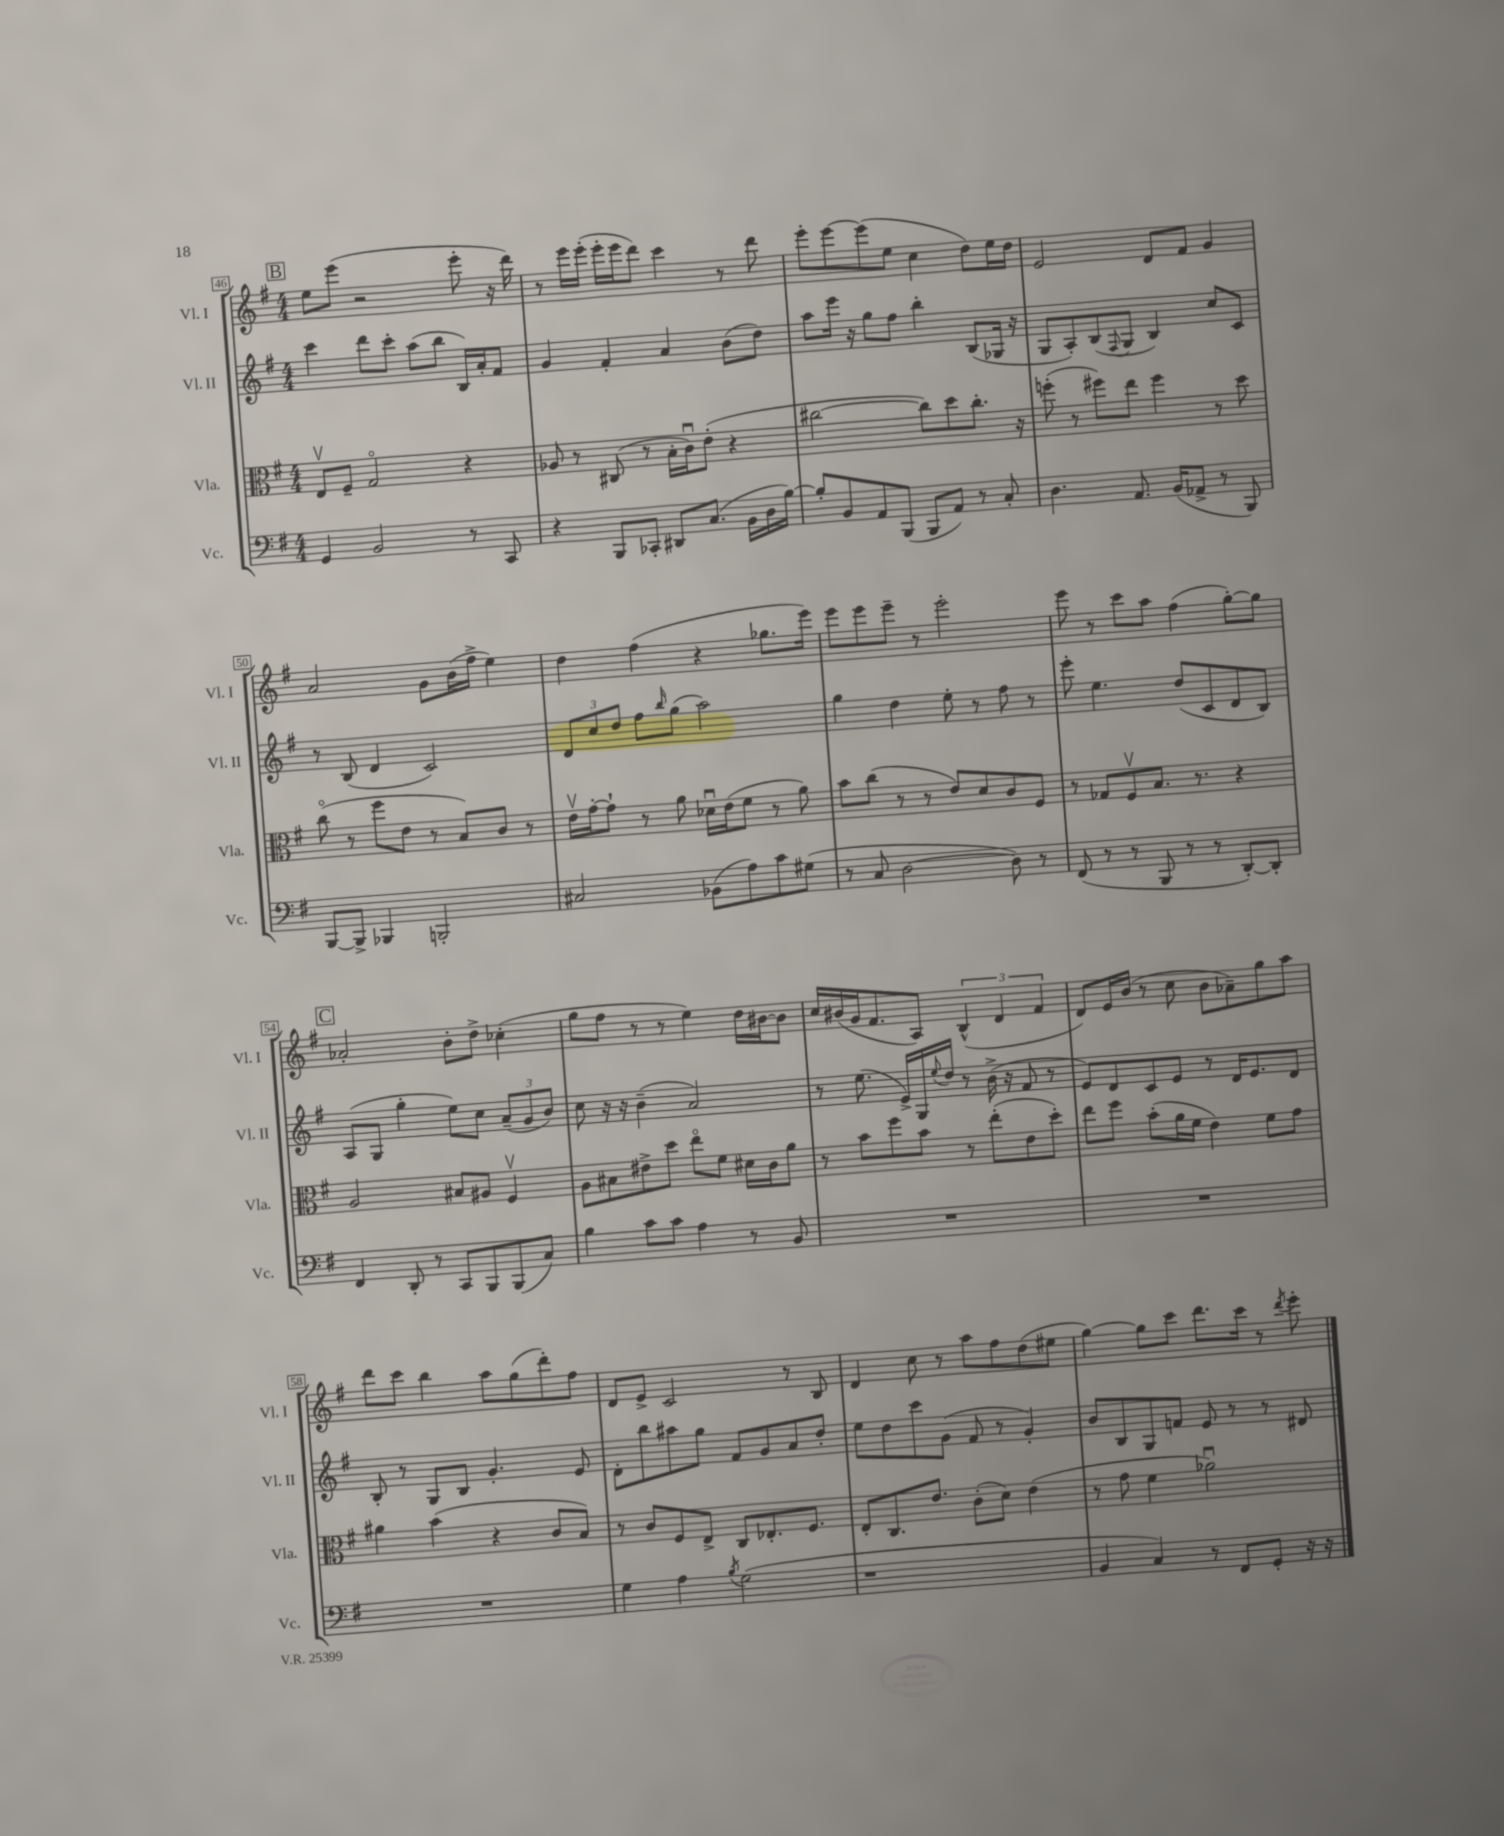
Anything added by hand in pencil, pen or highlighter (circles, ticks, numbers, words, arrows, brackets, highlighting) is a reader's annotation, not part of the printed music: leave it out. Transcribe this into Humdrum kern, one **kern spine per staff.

**kern	**kern	**kern	**kern
*staff4	*staff3	*staff2	*staff1
*clefF4	*clefC3	*clefG2	*clefG2
*k[f#]	*k[f#]	*k[f#]	*k[f#]
*M4/4	*M4/4	*M4/4	*M4/4
4GG	8Ev	4ccc	8ee
.	8F#~	.	(8eee
2BB	2Go	8ddd	2r
.	.	8ccc'	.
.	.	(8aa	.
.	.	8bb	.
8r	4r	16B)	8eee'
.	.	16a'	.
8CC	.	8f#	16r
.	.	.	16ddd)
=	=	=	=
4r	8A-	4g	8r
.	8r	.	16eee
.	.	.	(16eee'
8BBB	(8C#	4f#'	16eee'
.	.	.	16eee
8CC-'	8r	.	8ddd)
8DD#	16B'	4a	4ccc
.	16cu)	.	.
(8.C	(8e'	.	.
.	4r	(8b	8r
16BB	.	.	.
16D	.	8dd)	8ddd
[16B)	.	.	.
=	=	=	=
8B']	[2cc#	8aa	8eee'
8BB	.	16eee	[8eee
.	.	16r	.
8AA	.	8gg	(8eee]
(8BBB	.	8ff#	8ee
8BBB	8cc#])	4bb'	4cc
8AA)	8dd	.	.
8r	8.cc#'	(8B	8dd)
8C'	.	16G-	16ee
.	16r	16r	16dd
=	=	=	=
4.D	(8ff'	8G	2e
.	8r	8A')	.
.	8ff#)	(8B	.
.	.	8qqF#	.
8.AA	8ee	8G	.
.	4ff#	4B)	8d
(16BB	.	.	.
8AA-^	.	.	8f#
8r	8r	8cc	4g
8BBB)	8dd	8c	.
=	=	=	=
[8BBB	(8cco	8r	2a
8BBB^]	8r	(8B	.
4BBB-	8ff#	4d	.
.	8e	.	.
2BBB'	8r	2c)	8g
.	8B)	.	(16b
.	.	.	16ff#^
.	8c	.	4ee)
.	8r	.	.
=	=	=	=
2C#	16ev	12d	4dd
.	[16g'	.	.
.	.	12cc	.
.	8g`]	.	.
.	.	12dd	.
.	8r	8ff#	(4ff#
.	.	16qqbb	.
.	8a	(8gg	.
(8BB-	16d-u	2aa)	4r
.	(16e	.	.
8A)	8f#	.	.
8c	8r	.	8.gg-
(8G#	8a)	.	.
.	.	.	16eee)
=	=	=	=
8r	8b	4gg	8eee
8C	(8cc	.	8eee
[2D	8r	4dd	8eee~
.	8r	.	8r
.	8e)	8ee'	2eee'
.	8d	8r	.
8D])	8c	8ff#	.
8r	8F#	8r	.
=	=	=	=
(8FF#	8r	8eee'	8eee
8r	8G-	4.ee	8r
8r	8F#v	.	8ccc
8BBB	8.B	.	8aa
8r	.	(8dd	(4ff#
.	8.r	.	.
8r	.	8c	.
[8DD')	4r	8d	[8gg')
8DD']	.	8B)	8gg]
=	=	=	=
4FF#	2A	(8A	2a-'
.	.	8G	.
8DD'	.	4gg'	.
8r	.	.	.
8CC	8B#	8ee)	8b'
8BBB	8A#	8cc	8dd^
(8BBB	4F#v	(12a~	(4cc-'
.	.	12g	.
8C)	.	.	.
.	.	12b)	.
=	=	=	=
4B	8A	8cc	8gg
.	8B#	16r	8ff#
.	.	16r	.
8c	8e#^	(4b~	8r
8c	8dd	.	8r
4A	8eeo	2a)	4ee)
.	8f#	.	.
8r	16d#	.	16dd
.	16c	.	[16b#
8BB	8a	.	8b#]
=	=	=	=
1r	8r	8r	16cc
.	.	.	(16b#
.	8b	(8.ee	16g
.	.	.	8.f#
.	8ff#	.	.
.	.	16e^)	.
.	8b	16G	8A)
.	.	8qqee	.
.	.	16dd	.
.	8r	8r	(6B^^
.	(8ee'	(16b^	.
.	.	.	6d
.	.	16r	.
.	8e	8f#	.
.	.	.	6f#
.	8dd')	8r	.
=	=	=	=
1r	8ee	8e)	8d)
.	8ff#	8d	16e
.	.	.	(16b
.	(8b'	8c	8r
.	16a	8e	8cc
.	16f#	.	.
.	4e)	8r	8b
.	.	16d	8a-~)
.	.	8.e	.
.	8f#	.	8gg
.	8g	8d	8aa
=	=	=	=
1r	4a#	8B'	8ddd
.	.	8r	8ccc
.	(4b	8G	4bb
.	.	8B	.
.	4r	4.g'	8aa
.	.	.	(8gg
.	8c	.	8ddd')
.	8B)	8e	8ff#
=	=	=	=
4G	8r	8d'	8d
.	8c	8bb	8e^
4A	8F#	8aa#	2c
.	8E^	8gg	.
8qB	.	.	.
(2G	8C	8f#	.
.	8.E-'	8g	.
.	.	8a	8r
.	8.F#	.	.
.	.	8dd'	8B
=	=	=	=
1r	8E'	8ee	4d
.	8.C	8dd	.
.	.	8ccc	8cc
.	8.e	.	.
.	.	(8g	8r
.	(8c'	8f#	8aa
.	8d)	8r	8ff#
.	(4e	4g')	(8dd
.	.	.	8ee#
=	=	=	=
4BB	8r	8b	[4gg)
.	8g	8B	.
4C)	4f#	8G	8gg]
.	.	8f	8ccc
8r	2a-u)	8e	8.ddd
8FF#	.	8r	.
.	.	.	16ccc
8GG'	.	8r	8r
.	.	.	8qddd
16r	.	8d#	8eee'
16r	.	.	.
==	==	==	==
*-	*-	*-	*-
